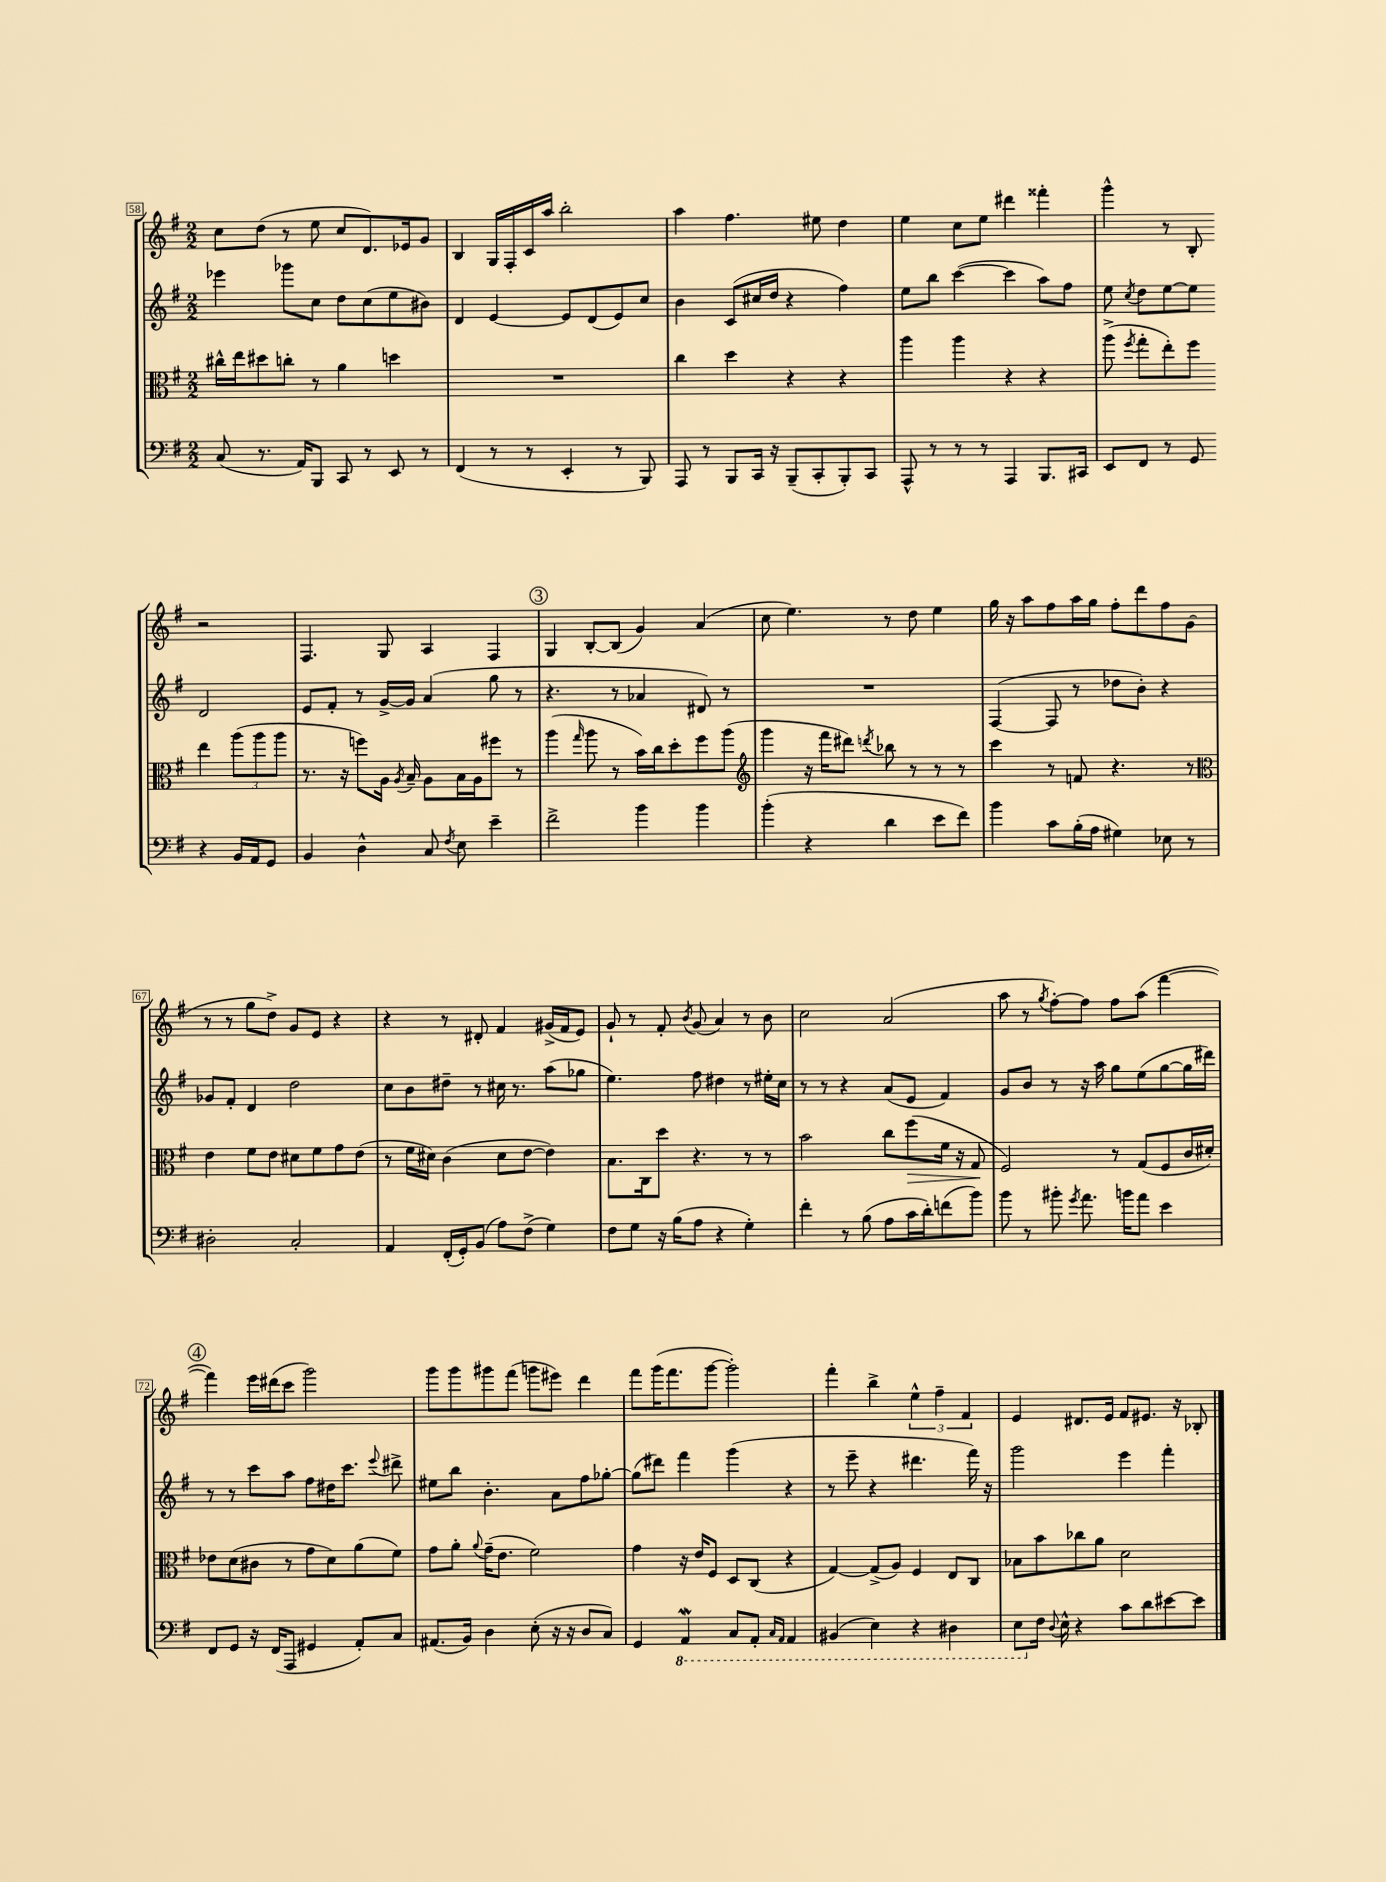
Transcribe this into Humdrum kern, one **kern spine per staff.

**kern	**kern	**kern	**kern
*staff4	*staff3	*staff2	*staff1
*clefF4	*clefC3	*clefG2	*clefG2
*k[f#]	*k[f#]	*k[f#]	*k[f#]
*M2/2	*M2/2	*M2/2	*M2/2
(8C	16cc#^^	4eee-	8cc
.	16ee	.	.
8.r	8dd#	.	(8dd
.	8cc'	8ggg-	8r
16AA)	.	.	.
8BBB	8r	8cc	8ee
8CC	4a	8dd	8cc
8r	.	(8cc	8.d)
8EE	4dd	8ee	.
.	.	.	16e-
8r	.	8b#)	8g
=	=	=	=
(4FF#	1r	4d	4B
8r	.	[4e	16G
.	.	.	16F#'
8r	.	.	16c
.	.	.	16aa
4EE'	.	8e]	2bb'
.	.	(8d	.
8r	.	8e)	.
8BBB)	.	8cc	.
=	=	=	=
8AAA	4cc	4b	4aa
8r	.	.	.
8BBB	4dd	(8c	4.ff#
16CC	.	16cc#	.
16r	.	16dd	.
(8BBB~	4r	4r	.
8CC'	.	.	8ee#
8BBB')	4r	4ff#)	4dd
8CC	.	.	.
=	=	=	=
8AAA^^	4aa	8ee	4ee
8r	.	8bb	.
8r	4aa	([4ccc	8cc
8r	.	.	8ee
4AAA	4r	4ccc]	4ddd#
8.BBB	4r	8aa)	4fff##'
.	.	8ff#	.
16CC#	.	.	.
=	=	=	=
8EE	(8aa^	8ee	4ggg^^
.	8qff#	8qcc	.
8FF#	8gg'	8dd	.
8r	8ee')	[8ee	8r
8GG	8ff#	8ee]	8B'
4r	4ee	2d	2r
16BB	(12aa	.	.
16AA	.	.	.
.	12aa	.	.
8GG	.	.	.
.	12aa	.	.
=	=	=	=
4BB	8.r	8e	4.F#
.	.	8f#'	.
.	16r	.	.
4D^^	8ff)	8r	.
.	16A	[16g^	8G
.	8qA	.	.
.	16B~	16g]	.
8C	8A	(4a	4A
8qF#	.	.	.
8E	16B	.	.
.	16A	.	.
4e~	8ff#	8gg	4F#
.	8r	8r	.
=	=	=	=
2f#^	(4aa	4.r	4G
.	16qqgg	.	.
.	8aa	.	[8B'
.	8r	8r	(8B]
4b	16b)	4a-	4g)
.	16cc	.	.
.	8dd'	.	.
4b	8ff#	8d#)	(4a
.	(8aa	8r	.
=	=	=	=
*	*clefG2	*	*
(4b'	4ggg	1r	8cc
.	.	.	4.ee)
4r	16r	.	.
.	16fff#	.	.
.	8ddd#)	.	.
.	8qddd	.	.
4d	8bb-	.	8r
.	8r	.	8dd
8e	8r	.	4ee
8f#)	8r	.	.
=	=	=	=
4b	4ccc	([4F#	16gg
.	.	.	16r
.	.	.	8aa
8c	8r	8F#]	8ff#
(16B'	8f	8r	16aa
16A	.	.	16gg
4G#)	4.r	8dd-	8ff#'
.	.	8b')	8ddd
8E-	.	4r	8ff#
8r	8r	.	(8g
=	=	=	=
*	*clefC3	*	*
2D#'	4e	8g-	8r
.	.	8f#'	8r
.	8f#	4d	8gg
.	8e	.	8dd^)
2C'	8d#	2dd	8g
.	8f#	.	8e
.	8g	.	4r
.	(8e	.	.
=	=	=	=
4AA	8r	8cc	4r
.	16f#	8b	.
.	16d#)	.	.
(16FF#'	(4c	8dd#~	8r
16GG')	.	.	.
(8BB	.	8r	8d#'
8A)	8d#	16cc#	4f#
.	.	8.r	.
(8F#^	[8e	.	.
4G)	4e])	(8aa	(16g#^
.	.	.	16f#
.	.	8gg-	8e)
=	=	=	=
8F#	8.B	4.ee)	8g`
8G	.	.	8r
.	16C	.	.
16r	8dd	.	8f#'
(16B	.	.	.
.	.	.	8qb
8A	4.r	8ff#	(8g
4r	.	4dd#	4a)
4G')	8r	8r	8r
.	8r	16ee#'	8b
.	.	16cc	.
=	=	=	=
4f#'	2b	8r	2cc
.	.	8r	.
8r	.	4r	.
(8B	.	.	.
8A	8cc	(8a	(2a
16c	(8ff#	8e	.
16d')	.	.	.
(8f	16f#	4f#)	.
.	16r	.	.
8b)	8G	.	.
=	=	=	=
8b	2F#)	8g	8aa
8r	.	8b	8r
.	.	.	8qgg
8b#'	.	8r	[8ff#')
8qg	.	.	.
8.a	.	16r	8ff#]
.	.	16aa	.
.	8r	8gg	8ff#
16b	.	.	.
8a	(8G	(8ee	(8aa
4e	8F#	[8gg	[4fff#
.	16c	16gg]	.
.	16d#')	16ddd#)	.
=	=	=	=
8FF#	8e-	8r	4fff#])
8GG	(8d	8r	.
16r	8c#	8ccc	16eee
(16FF#	.	.	(16ddd#
8AAA	8r	8aa	8ccc
4GG#	8g	8ff#	2ggg)
.	8d)	16dd#	.
.	.	8.ccc	.
8AA')	(8a	.	.
.	.	8qqeee	.
8C	8f#)	8ddd#^	.
=	=	=	=
(8.AA#	8g	8ee#	8ggg
.	8a'	8bb	8ggg
16BB)	.	.	.
.	8qqa	.	.
4D	(16g~	4.b'	8ggg#
.	8.e	.	.
.	.	.	(8fff#
(8E'	2f#)	.	8ggg
16r	.	8a	8eee#)
16r	.	.	.
8D	.	8ff#	4ddd
8C)	.	[8gg-'	.
=	=	=	=
4GG	4g	(8gg-]	8fff#
.	.	8ddd#)	(16ggg
.	.	.	8.fff#
4AAA	16r	4fff#	.
.	16e	.	.
.	8F#	.	[8ggg
8CC	8D	(4ggg	2ggg'])
8AAA'	(8C	.	.
16qqCC	.	.	.
16qqAAA	.	.	.
4AAA	4r	4r	.
=	=	=	=
(4BBB#	[4G)	8r	4fff#'
.	.	8eee~	.
4EE)	(8G^]	4r	4bb^
.	8A)	.	.
4r	4F#	4.ddd#	6ee^^
.	.	.	6ff#~
4DD#	8E	.	.
.	.	.	6f#
.	8C	16fff#)	.
.	.	16r	.
=	=	=	=
8EE	8B-	2ggg	4e
16F#	8b	.	.
8qqD	.	.	.
16E^^	.	.	.
4r	8cc-	.	8.d#
.	8a	.	.
.	.	.	16e
8c	2d	4eee	8f#
8d	.	.	8.e#
[8e#	.	4fff#'	.
.	.	.	16r
8e#]	.	.	8B-'
==	==	==	==
*-	*-	*-	*-
